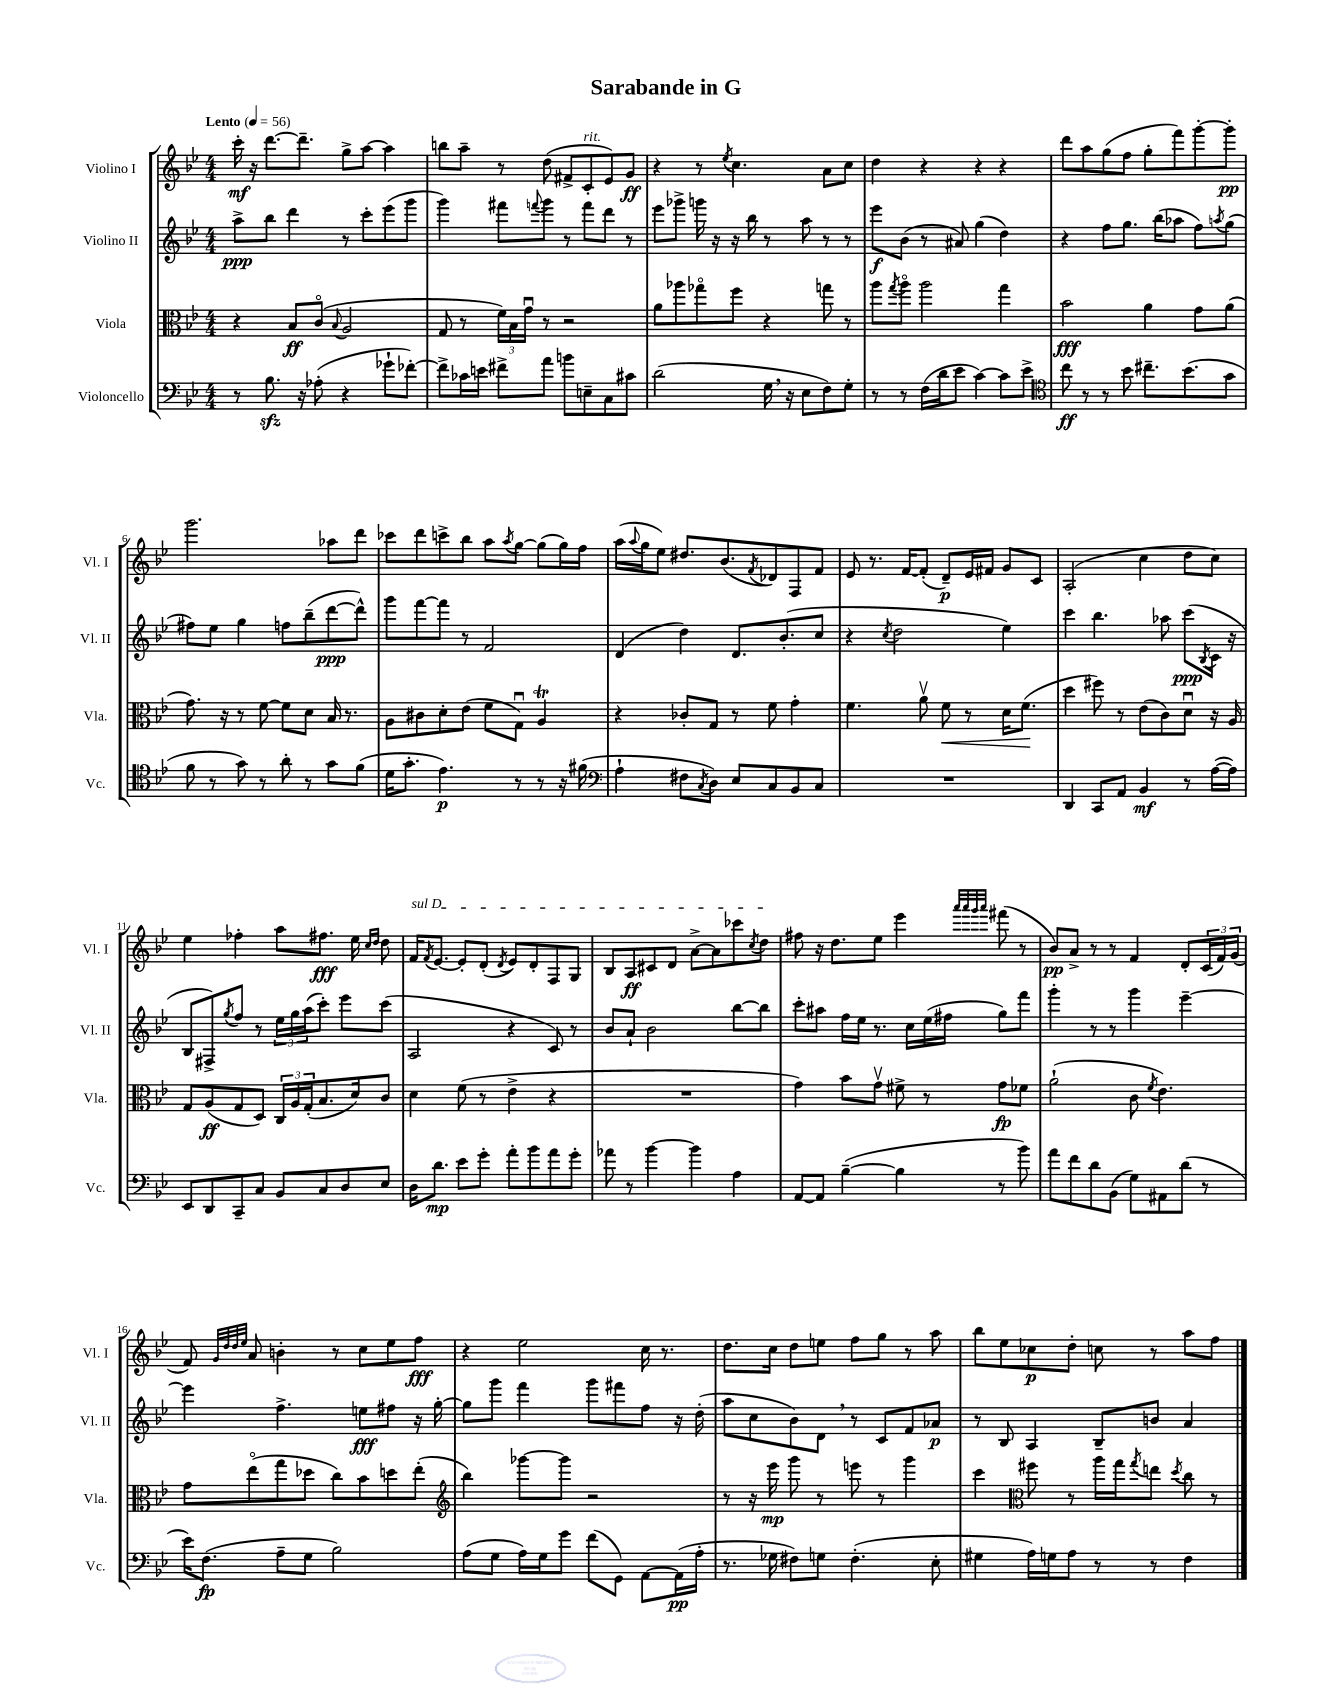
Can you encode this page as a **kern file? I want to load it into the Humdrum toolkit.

**kern	**kern	**kern	**kern
*staff4	*staff3	*staff2	*staff1
*clefF4	*clefC3	*clefG2	*clefG2
*k[b-e-]	*k[b-e-]	*k[b-e-]	*k[b-e-]
*M4/4	*M4/4	*M4/4	*M4/4
*MM56	*MM56	*MM56	*MM56
8r	4r	8aa^	16ccc'
.	.	.	16r
8.B-	.	8bb-	[8.ddd
.	8B-	4ddd	.
16r	.	.	8.ddd~]
(8A-'	(8co	.	.
.	8qqB-	.	.
4r	2A	8r	8gg^
.	.	8ccc'	[8aa
8g-`	.	(8eee-	4aa]
[8f-')	.	8ggg	.
=	=	=	=
8f-^]	8G	4ggg)	8bb
16c-	8r	.	8aa~
16e	.	.	.
8f#^	24f)	8fff#	8r
.	24B-	.	.
.	24gu	.	.
.	.	8qqfff	.
8a	8r	8ggg	(8dd
8b	2r	8r	8f#^
8E~	.	8fff	8c'
8C	.	8ddd	8e-)
8c#	.	8r	8g
=	=	=	=
(2d	8a	8eee-	4r
.	8aa-	8ggg-^	.
.	8gg-o	16ggg	8r
.	.	16r	.
.	.	.	8qee-
.	8ff	16r	4.cc
.	.	16bb-	.
16G	4r	8r	.
16r	.	.	.
8E-	.	8aa	.
8F)	8gg	8r	8a
8G'	8r	8r	8cc
=	=	=	=
8r	8aa	8eee-	4dd
.	8qgg	.	.
8r	8aao	(8b-	.
(16F	2aa	8r	4r
16d	.	.	.
8e-	.	8a#)	.
[4c)	.	(4gg	4r
8c]	4gg	4dd)	4r
8e-^	.	.	.
=	=	=	=
*clefC4	*	*	*
8cc	2b-	4r	8ddd
8r	.	.	8aa
8r	.	8ff	(8gg
8b-	.	8.gg	8ff
8.cc#~	4a	.	8gg'
.	.	(16bb-	.
.	.	8aa-	8fff)
(8.b-	.	.	.
.	8g	8ff)	[8ggg'
.	.	8qaa	.
8g	(8a	(8gg	8ggg']
=	=	=	=
8f	8.g)	8ff#)	2.ggg
8r	.	8ee-	.
.	16r	.	.
8g)	8r	4gg	.
8r	[8f	.	.
8a'	8f]	8ff	.
8r	8d	(8bb-~	.
8g	16B-	[8ddd	8aa-
.	8.r	.	.
(8f	.	8ddd^^])	8ddd
=	=	=	=
16d	8A	8ggg	8ccc-
8.g'	.	.	.
.	8c#	[8fff	8ddd
4.e-)	8d'	8fff]	8ccc^
.	(8e-	8r	8bb-
.	8f	2f	8aa
.	.	.	8qaa
8r	8Gu)	.	[8gg
8r	4A	.	(8gg]
16r	.	.	16gg)
(16f#	.	.	16ff
=	=	=	=
*clefF4	*	*	*
4A`	4r	(4d	(16aa
.	.	.	8qqaa
.	.	.	16gg
.	.	.	8ee-)
8F#	8c-'	4dd)	8.dd#
8qC	.	.	.
8D)	8G	.	.
.	.	.	(8.b-
8E-	8r	8.d	.
.	.	.	8qf
8C	8f	.	8d-)
.	.	(8.b-'	.
8BB-	4g'	.	8F
8C	.	8cc	8f
=	=	=	=
1r	4.f	4r	8e-
.	.	.	8.r
.	.	8qcc	.
.	.	2dd	.
.	.	.	[16f
.	8av	.	(8f']
.	8f	.	8d~)
.	8r	.	16e-
.	.	.	16f#
.	16d	4ee-)	8g
.	(8.f	.	.
.	.	.	8c
=	=	=	=
4DD	4dd	4ccc	(2A'
8CC	8ff#)	4.bb-	.
8AA	8r	.	.
4BB-	(8e-	.	4cc
.	8c)	8aa-	.
8r	8du	(8ccc	8dd
.	.	8qB-	.
([16A	16r	16c	8cc)
16A])	16A	16r	.
=	=	=	=
8EE-	8G	8B-	4ee-
8DD	(8A	8F#^)	.
.	.	8qgg	.
8CC~	8G	8ff	4ff-'
8C	8D)	8r	.
8BB-	24C	24ee-	8aa
.	24A	24gg	.
.	(24G'	(24aa	.
8C	8.B-	8ccc')	8.ff#
8D	.	8eee-	.
.	16d)	.	16ee-
.	.	.	16qqcc
.	.	.	16qqdd
8E-	8c	(8ccc	8dd
=	=	=	=
16D	4d	2A	16f
.	.	.	8qf
8.d	.	.	[8.e-
8e-	(8f	.	8e-']
8g'	8r	.	(8d'
.	.	.	8qd
8a'	4e-^	4r	8e-)
8b-	.	.	8d'
8a	4r	8c)	8F
8g'	.	8r	8G
=	=	=	=
8a-	1r	8b-	8B-
8r	.	8a`	8A
[4b-	.	2b-	8c#
.	.	.	8d
4b-]	.	.	[8a^
.	.	.	8a]
4A	.	[8bb-	8ccc-
.	.	.	8qcc
.	.	8bb-]	8dd
=	=	=	=
[8AA	4g)	8ccc'	8ff#
8AA]	.	8aa#	16r
.	.	.	8.dd
([4B-~	8b-	16ff	.
.	.	16ee-	.
.	8gv	8.r	8ee-
4B-]	8f#^	.	4eee-
.	.	16cc	.
.	8r	(16ee-	.
.	.	16ff#	.
.	.	.	32qqaaa
.	.	.	32qqaaa
.	.	.	32qqggg
.	.	.	32qqaaa
8r	8g	8gg)	(8fff#
8b-)	8f-	8fff	8r
=	=	=	=
8a	(2a`	4ggg'	8b-)
8f	.	.	8a^
8d	.	8r	8r
(8BB-	.	8r	8r
8G)	8c	4ggg	4f
.	8qf	.	.
8AA#	4.e-)	.	.
(8d	.	[4eee-~	8d'
8r	.	.	(24c
.	.	.	24f)
.	.	.	(24g
=	=	=	=
16e-)	8g	4eee-]	8f)
(8.F	.	.	.
.	.	.	32qqg
.	.	.	32qqdd
.	.	.	32qqdd
.	.	.	32qqee-
.	(8ee-o	.	8a
8A~	8gg	4.ff^	4b'
8G	8dd-	.	.
2B-)	8cc)	.	8r
.	8b-	8ee	8cc
.	8dd	8ff#	8ee-
.	(8ee-'	16r	8ff
.	.	[16gg'	.
=	=	=	=
*	*clefG2	*	*
(8A	4bb-)	8gg]	4r
8G	.	8ggg	.
16A)	[8ggg-	4fff	2ee-
16G	.	.	.
8g	8ggg-]	.	.
(8f	2r	8ggg	.
8GG)	.	8fff#	.
[8AA	.	8ff	16cc
.	.	.	8.r
(16AA]	.	16r	.
16A'	.	(16dd'	.
=	=	=	=
8.r	8r	8aa	8.dd
.	16r	8cc	.
16G-	16eee-	.	16cc
8F#)	8ggg	8b-)	8dd
8G	8r	8d	8ee
(4.F#'	8eee	8r	8ff
.	8r	8c	8gg
.	4ggg	8f	8r
8E-'	.	8a-	8aa
=	=	=	=
4G#	4ccc	8r	8bb-
.	.	8B-	8ee-
*	*clefC3	*	*
16A)	8ff#	4A	8cc-
16G	.	.	.
8A	8r	.	8dd'
8r	16aa	8B-~	8cc
.	16gg	.	.
.	8qgg	.	.
8r	8ee	8b	8r
.	8qdd	.	.
4F	8cc	4a	8aa
.	8r	.	8ff
==	==	==	==
*-	*-	*-	*-
